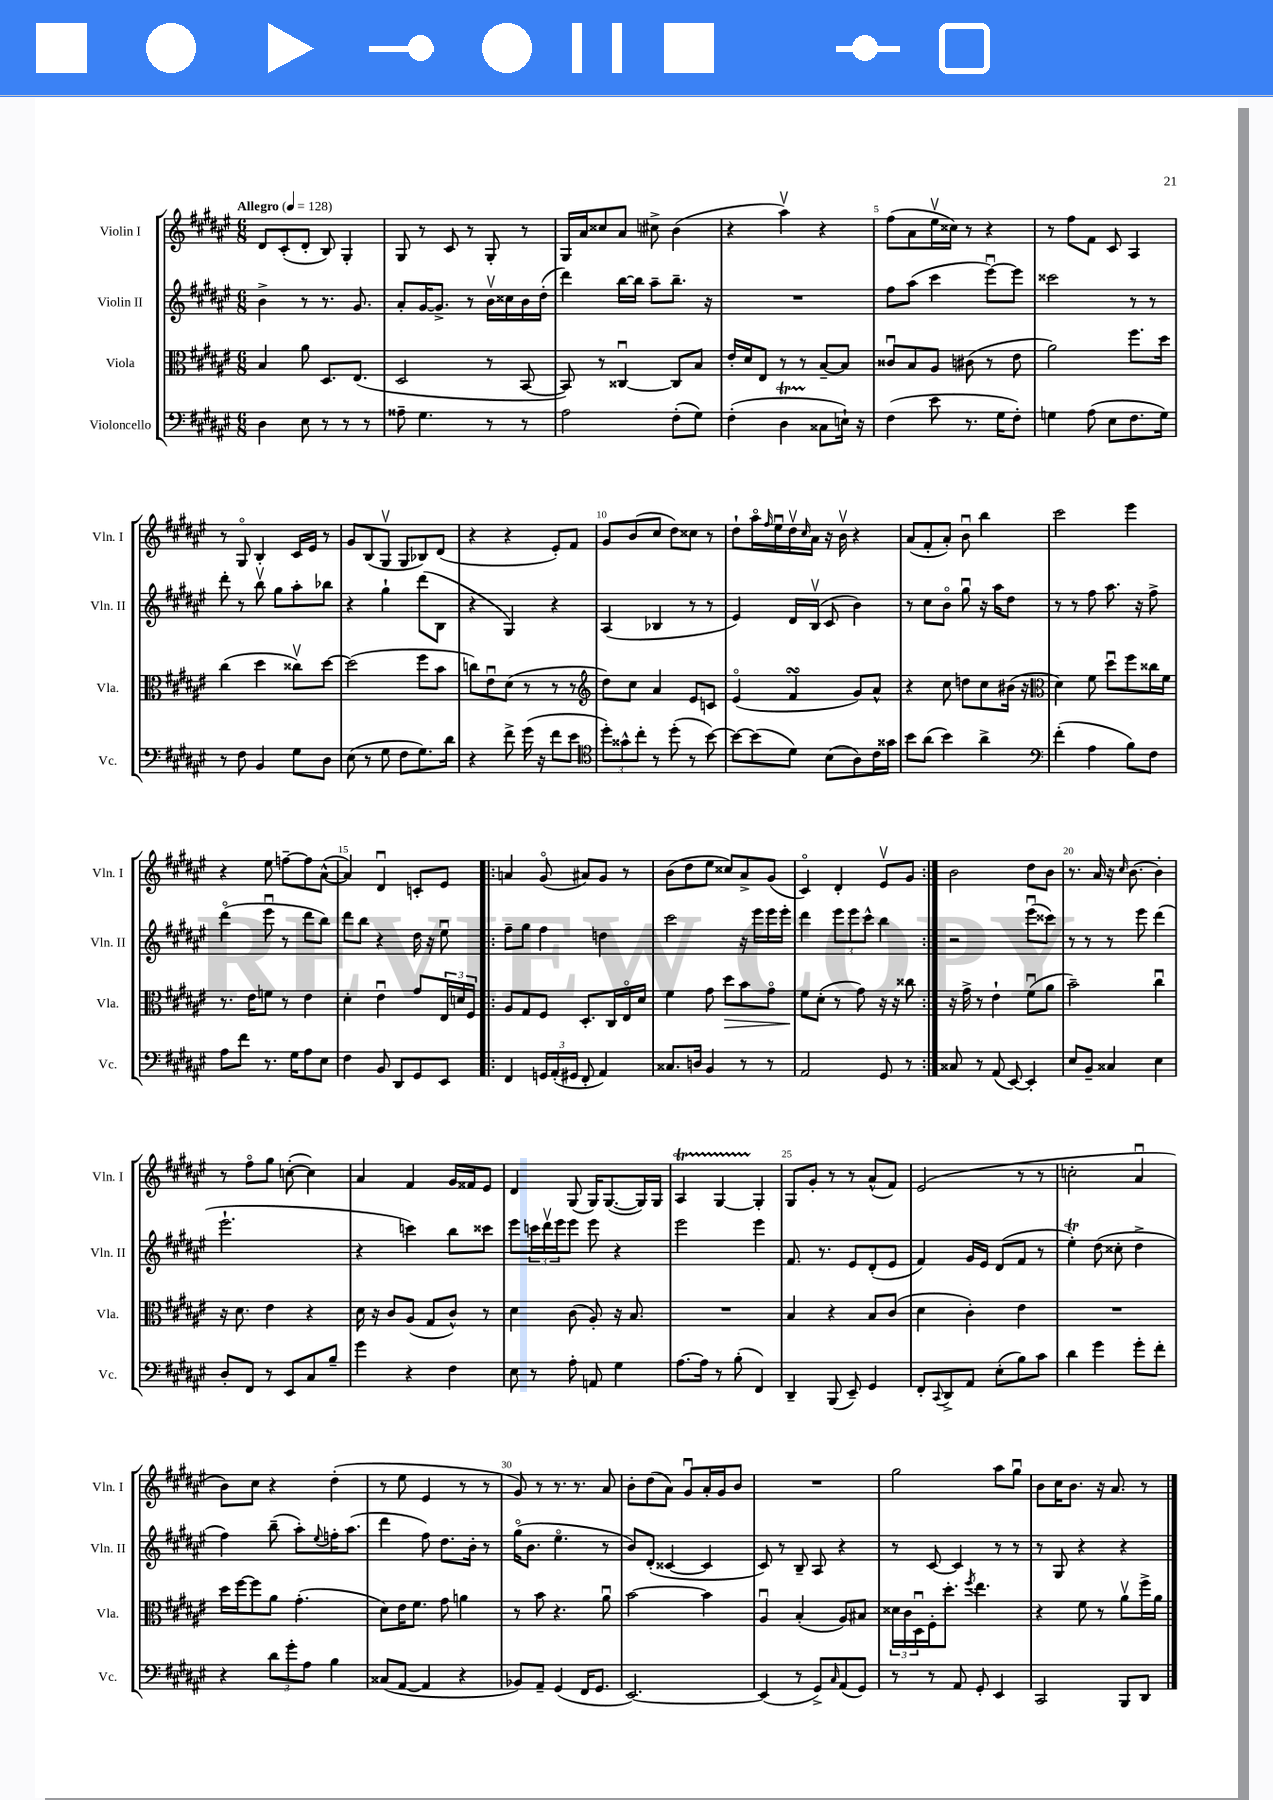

**kern	**kern	**kern	**kern
*staff4	*staff3	*staff2	*staff1
*clefF4	*clefC3	*clefG2	*clefG2
*k[f#c#g#d#a#e#]	*k[f#c#g#d#a#e#]	*k[f#c#g#d#a#e#]	*k[f#c#g#d#a#e#]
*M6/8	*M6/8	*M6/8	*M6/8
*MM128	*MM128	*MM128	*MM128
4D#\	4B/	4b^\	8d#/L
.	.	.	(8c#'/
8E#\	8a#\	8r	8d#'/J
8r	8.D#/L	8.r	8B/)
8r	.	.	4G#'/
.	(8.E#/J	8.g#/	.
8r	.	.	.
=	=	=	=
8A##~\	2D#/	8a#'/L	8G#/
4.G#\	.	[16g#/K	8r
.	.	8.g#^/]J	.
.	.	.	8c#/
.	.	8r	8r
8r	8r	16bv\LL	8G#'/
.	.	16cc##\	.
8r	[8BB/	16b\	8r
.	.	(16dd#'\JJ	.
=	=	=	=
2A#\	8BB/])	4ddd#\)	16G#/LL
.	.	.	16a#/J
.	8r	.	8cc##/
.	[4C##u/	[16bb\LL	8a#/J
.	.	16bb\]JJ	.
.	.	8aa#~\L	8cc#^\
(8F#'\L	8C##/]L	8.bb~\J	(4b\
8G#\J)	8B/J	.	.
.	.	16r	.
=	=	=	=
(4F#'\	16e#'/LL	2.r	4r
.	16d#/J	.	.
.	8E#/J	.	.
4D#\	8r	.	4aa#v\)
.	8r	.	.
8C##\L	[8B~/L	.	4r
16E`\Jk)	8B/]J	.	.
16r	.	.	.
=	=	=	=
(4F#\	8c##u/L	8ff#\L	(8ff#\L
.	8B/	(8aa#\J	8a#\
8e#\	8A#/J	4ccc#\	16ee#v\L
.	.	.	16cc##\JJ)
8.r	(8c#\	.	8r
.	8r	[8eee#u\L)	4r
16G#\LK	.	.	.
8F#'\J)	8e#\	8eee#\]J	.
=	=	=	=
4G\	2a#\)	2ccc##\	8r
.	.	.	8ff#\L
(8A#\	.	.	8f#\J
8E#\L	.	.	8c#/
8.F#\	8.ff#\L	8r	4A#/
.	.	8r	.
16G\Jk)	16dd#\Jk	.	.
=	=	=	=
8r	(4cc#\	8ddd#'\	8r
8F#\	.	8r	8G#o/
4BB/	4dd#\	8bbv\	4B'/
.	.	8gg#\L	.
8G#\L	8cc##v\L)	8aa#'\	16c#/LL
.	.	.	16e#/JJ
8D#\J	[8dd#\J	8bb-\J	8r
=	=	=	=
(8E#\	(2dd#\]	4r	8g#/L
8r	.	.	(8B/
8G#\	.	4gg#`\	8G#v/J
8F#\L	.	.	8G#/L
8.G#\)	8ff#\L	(8ddd#\L	8B-/)
.	8b\J	8B\J	(8d#/J
16d#\Jk	.	.	.
=	=	=	=
4r	8cc\L)	4r	4r
.	8e#u\	.	.
8f#^\	(8d#\J	4G#/)	4r
(16g#\	8r	.	.
16r	.	.	.
8f#\L	8r	4r	8e#'/L)
8e#\J	8r	.	8f#/J
=	=	=	=
*clefC4	*clefG2	*	*
12dd#'\L)	8dd#\L)	(4A#/	8g#/L
12g##^^\	.	.	.
.	8cc#\J	.	(8b/
12cc#'\J	.	.	.
8r	4a#/	4B-/	8cc#/J
(8dd#'\	.	.	8dd#\L)
8r	8e#/L	8r	8cc##\J
[8b\)	8c/J	8r	8r
=	=	=	=
8b\_L	(4e#o/	4e#/)	8dd#`\L
(8b\]	.	.	16aa#o\L
.	.	.	16qqff#/
.	.	.	16ee#u\
8d#\J)	4f#/	16d#/LL	16dd#v\
.	.	.	16qqcc#/
.	.	(16Bv/JJ	16a#\JJ
(8B\L	.	8c#/	16r
.	.	.	16bv\
8A#\)	8g#/L)	4b\)	4r
16c#\L	8a#^^/J	.	.
16g##\JJ	.	.	.
=	=	=	=
8b\L	4r	8r	(8a#/L
(8a#\J	.	8cc#\L	8f#'/
4b\)	8cc#\	8bo\J	8a#'/J)
.	8dd\L	8gg#u\	8bu\
4a#^\	8cc#\	16r	4bb\
.	.	16aa#\LK	.
.	(16b#\Jk	8dd#\J	.
.	16r	.	.
=	=	=	=
*clefF4	*clefC3	*	*
(4f#'\	4d#\)	8r	2ccc#\
.	.	8r	.
4A#\	8f#\	8ff#\	.
.	8dd#u\L	8.aa#\	.
8B\L)	8ff#\	.	4eee#\
.	.	16r	.
8F#\J	16cc##\L	8ff#^\	.
.	16f#\JJ	.	.
=	=	=	=
8A#\L	8.r	(4ddd#o\	4r
8f#\J	.	.	.
.	16e#\LK	.	.
8.r	8f\J	8eee#u\	8ee#\
.	8r	8r	[8ff~\L
16G#\LK	.	.	.
8A#\	4e#\	8ddd#\L	8ff\]
8E#\J	.	8bb\J)	([8a#^^\J
=	=	=	=
4F#\	4d#'\	8ddd#\L	4a#/])
.	.	8bb\J	.
8BB/	4e#u\	4r	4d#u/
8DD#/L	.	.	.
8GG#/	8g#/L	16dd#\	8c'/L
.	.	16r	.
8EE#/J	24E#/L	8ee#u\	8e#/J
.	24d/	.	.
.	24F#/JJ	.	.
=!|:	=!|:	=!|:	=!|:
4FF#/	8A#/L	8ff#~\L	4a/
.	8G#/	8gg#\J	.
24GG/LL	8F#/J	4ff#\	(8g#o/
(24AA#'/	.	.	.
24GG#/JJ	.	.	.
8FF#'/	8.D#'/L	.	8a#/L)
4AA#/)	.	4dd\	8g#/J
.	16C#/L	.	.
.	16E#o/	.	8r
.	16d#/JJ	.	.
=	=	=	=
8.C##/L	4f#\	2ccc#\	(8b\L
.	.	.	8dd#\
16D/Jk	.	.	.
4BB/	8g#\	.	8ee#\J
.	8dd#\L	.	8cc##/L)
8r	8b\	16r	8a#^/
.	.	16eee#\LL	.
8r	8g#o\J	16eee#\	(8g#/J
.	.	16eee#'\JJ	.
=	=	=	=
2AA#/	8f#\L	4ddd#\	4c#o/)
.	(8d#'\J	.	.
.	8r	12eee#\L	4d#'/
.	.	12eee#\	.
.	8g#\)	.	.
.	.	12ccc#^^\J	.
8GG#/	16r	4bb\	8e#v/L
.	16r	.	.
8r	8cc##\	.	8g#/J
=:|!	=:|!	=:|!	=:|!
8C##/	16r	2r	2b\
.	16g#^\	.	.
8r	8r	.	.
(8AA#/	4e#`\	.	.
[8EE#/)	.	.	.
4EE#'/]	(8f#u\L	(8eee#u\L	8dd#\L
.	8a#\J	8ccc##\J)	8b\J
=	=	=	=
8E#/L	2b~\)	8r	8.r
8BB~/J	.	8r	.
.	.	.	16a#/
4C##/	.	8r	16r
.	.	.	16qqcc#/
.	.	.	[8.b\
.	.	8eee#\	.
4E#\	4cc#u\	(4ddd#\	4b'\]
=	=	=	=
8D#'/L	16r	2.eee#`\	8r
.	8.d#\	.	.
8FF#/J	.	.	8ff#o\L
8r	4e#\	.	8gg#\J
8EE#/L	.	.	([8cc'\
8C#/	4r	.	4cc\])
8B~/J	.	.	.
=	=	=	=
4g#\	16d#\	4r	4a#/
.	16r	.	.
.	8c#/L	.	.
4r	(8A#/J	4ccc\)	4f#/
.	8G#/L	.	.
4F#\	8c#^^/J)	8bb\L	16g#/LL
.	.	.	16f##/J
.	8r	8ccc##\J	8e#/J
=	=	=	=
8E#\	4d#\	8eee#\L	4d#/
8r	.	24ccc\L	.
.	.	24ddd#v\	.
.	.	24eee#\J	.
8A#'\	(8c#\	8eee#\J	(8G#/
8AA/	8A#'/)	8eee#\	16G#/LK)
.	.	.	([8.G#/
4G#\	16r	4r	.
.	8.B/	.	.
.	.	.	16G#/]L)
.	.	.	16G#/JJ
=	=	=	=
[8.A#\L	2.r	2eee#\	4A#/
16A#\]Jk	.	.	.
8r	.	.	[4G#/
(8B'\	.	.	.
4FF#/)	.	4eee#\	4G#'/]
=	=	=	=
4DD#~/	4B/	8.f#/	8G#/L
.	.	.	8g#'/J
.	.	8.r	.
(8BBB/	4r	.	8r
8EE#~/)	.	8e#/L	8r
4GG#/	8B/L	(8d#'/	(8a#^^/L
.	(8c#/J	8e#/J	8f#/J)
=	=	=	=
8FF#'/L	4d#\	4f#/)	(2e#/
8qqCC#/	.	.	.
8DD#^/	.	.	.
8AA#/J	4c#'\)	16g#/LL	.
.	.	16e#/JJ	.
(8E#'\L	.	(8d#/L	.
8B\)	4e#\	8f#/J	8r
8c#\J	.	8r	8r
=	=	=	=
4d#\	2.r	4ee#'\)	2cc'\
4g#\	.	(8dd#\	.
.	.	8cc##'\	.
8g#'\L	.	4dd#^\	4a#u/
8f#'\J	.	.	.
=	=	=	=
4r	16dd#\LL	4ff#\)	8b\L)
.	[16ff#\J	.	.
.	8ff#\]	.	8cc#\J
12d#\L	8a#\J	(8bb~\	4r
12g#'\	.	.	.
.	(4.g#'\	8aa#'\L)	.
12A#\J	.	.	.
.	.	8qqee#/	.
4B\	.	16ff'\K	(4dd#'\
.	.	(8.aa#\J	.
=	=	=	=
(8C##/L	8d#\L)	4ddd#\	8r
[8AA#/J	16e#\K	.	8ee#\
.	8.f#\J	.	.
4AA#/]	.	8ff#\)	4e#/
.	8g#\	8.dd#\L	.
4r	4a\	.	8r
.	.	16b'\Jk	.
.	.	8r	8r
=	=	=	=
8BB-/L)	8r	(16gg#o\LK	8g#/)
.	.	8.b\J	.
8AA#~/J	8b\	.	8r
(4GG#/	4.r	4.ee#o\	8.r
.	.	.	8.r
16FF#/LK	.	.	.
8.GG#/J	.	.	.
.	8a#u\	8r	8a#/
=	=	=	=
[2.EE#/)	[2b\	8b/L)	8b'\L
.	.	(8d#'/J	(8dd#\
.	.	[4c##/	8a#\J)
.	.	.	8g#u/L
.	4b\]	4c##/]	16a#'/L
.	.	.	16g#/J
.	.	.	8b/J
=	=	=	=
(4EE#/]	4A#u/	8c#/)	2.r
.	.	8r	.
8r	(4B'/	8B~/	.
8GG#^/L)	.	8A#/	.
16qqC#/	.	.	.
(8AA#/	8A#/L)	4r	.
8GG#/J)	8B#/J	.	.
=	=	=	=
8r	24d##\LL	8r	2gg#\
.	24c#\	.	.
.	24D#u\	.	.
8r	16F#'\J	[8c#/	.
.	8.dd#'\J	.	.
8AA#/	.	4c#/]	.
.	8qff#/	.	.
8GG#'/	4.ee#\	.	.
4EE#/	.	8r	8aa#\L
.	.	8r	8gg#u\J
=	=	=	=
2CC#/	4r	8r	8b\L
.	.	8G#/	16cc#\K
.	.	.	8.b\J
.	8f#\	4r	.
.	8r	.	16r
.	.	.	8.a#/
8BBB/L	8a#v\L	4r	.
8DD#/J	16ff#^\L	.	8r
.	16a#\JJ	.	.
==	==	==	==
*-	*-	*-	*-
